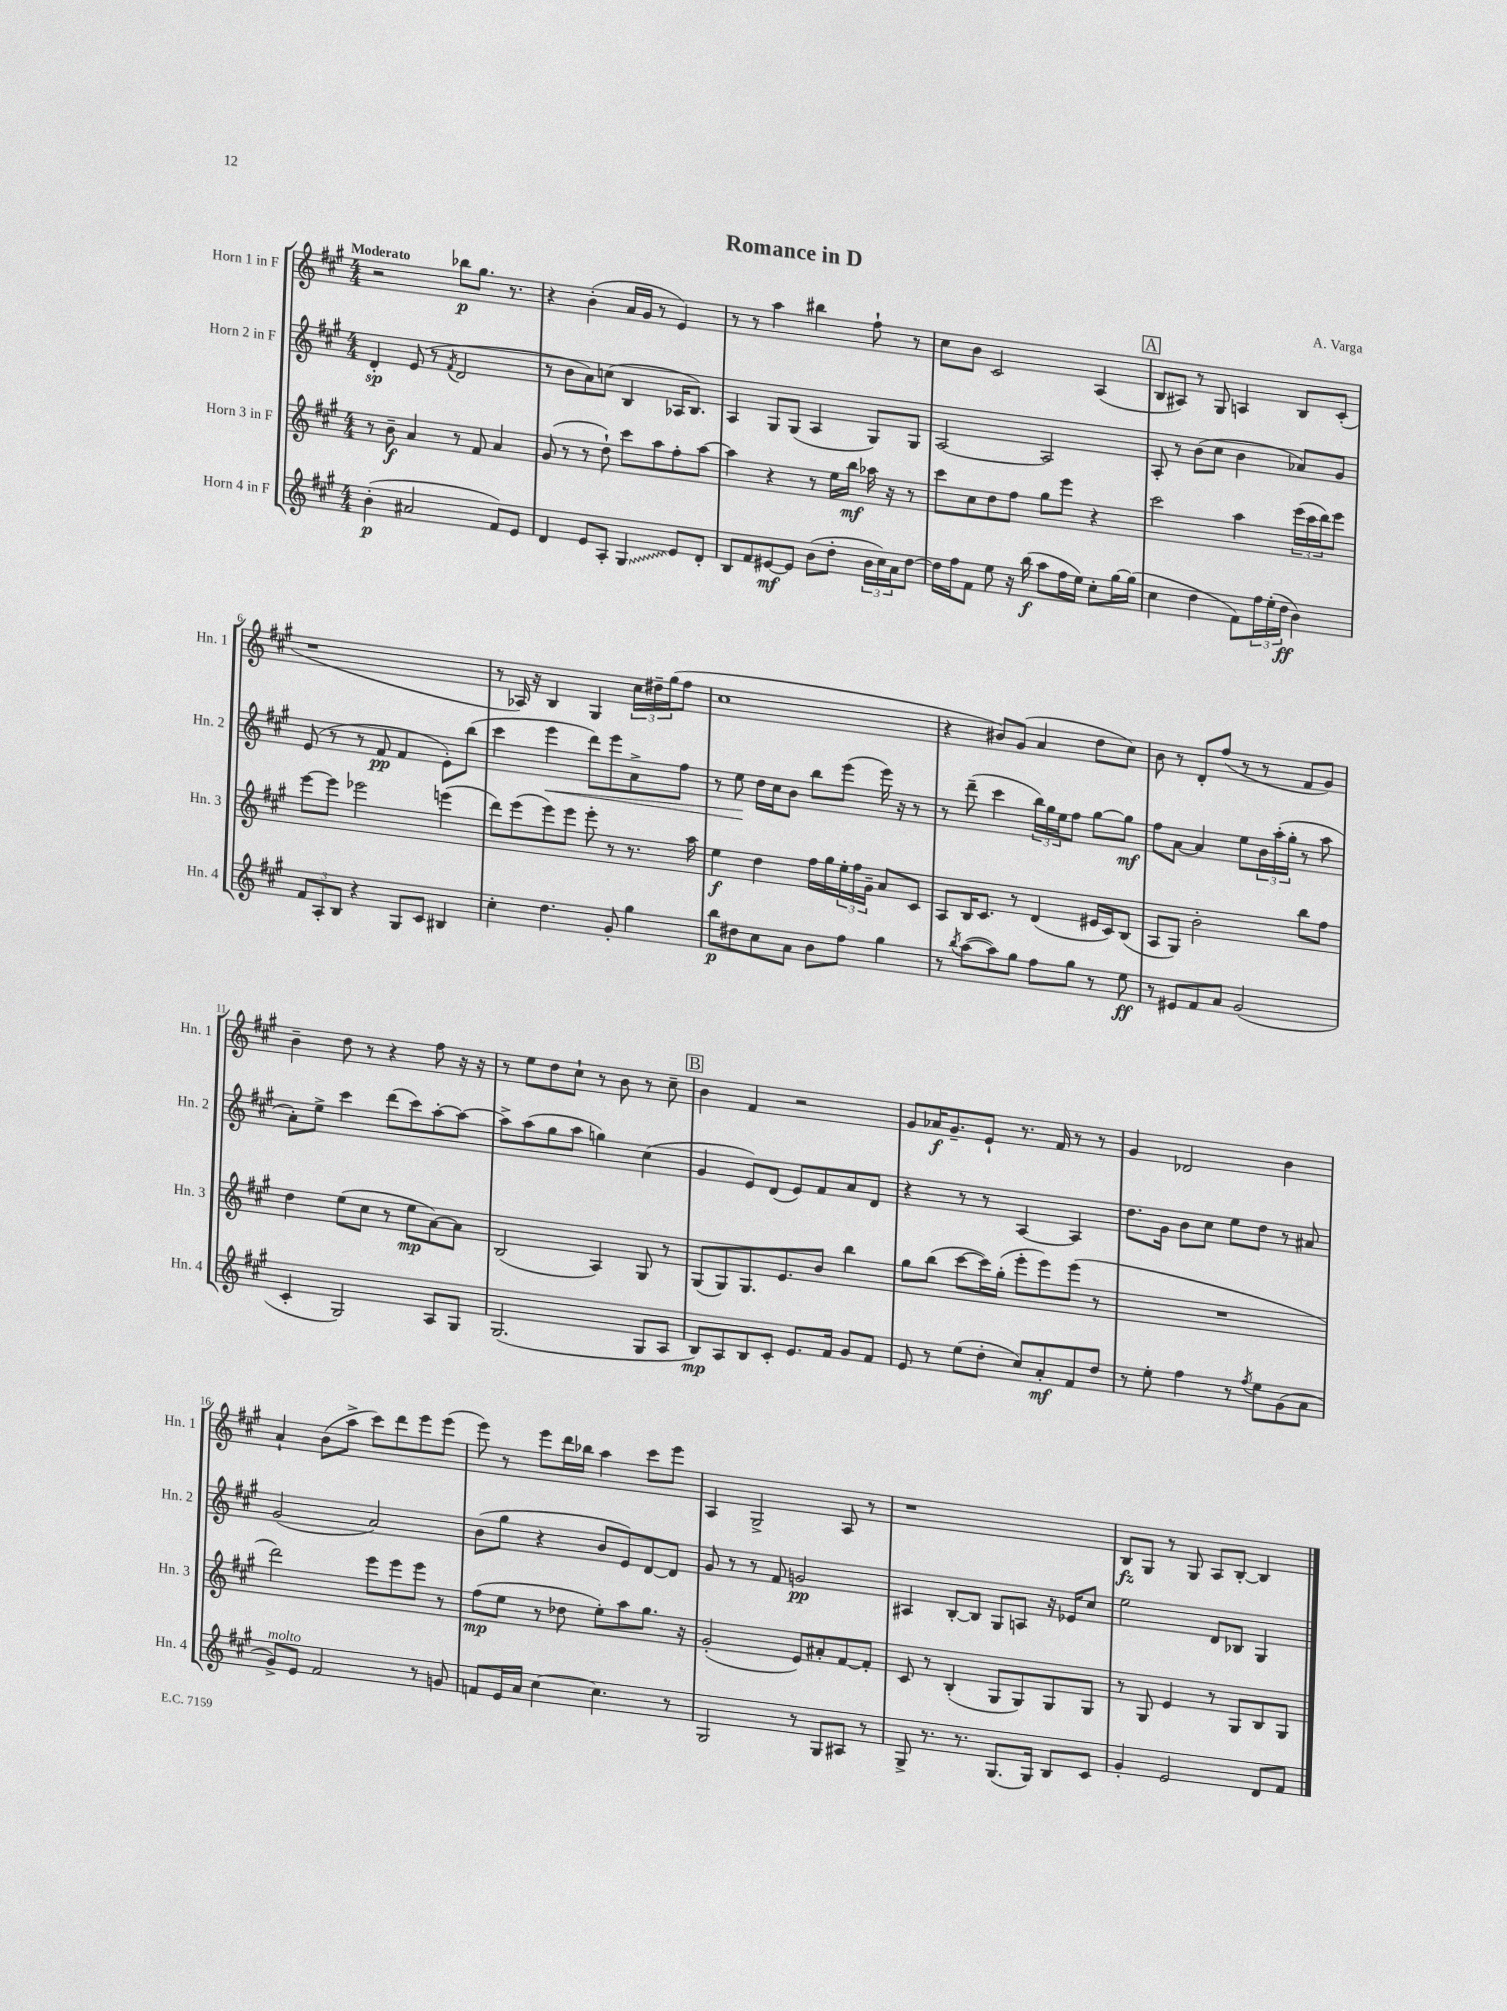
\header { title = "Romance in D" composer = "A. Varga" }
<<
\new StaffGroup <<
\new Staff = "s0" \with { instrumentName = "Horn 1 in F" shortInstrumentName = "Hn. 1" } {
    \clef treble \key a \major \numericTimeSignature \time 4/4 \tempo "Moderato"
    r2 bes''8\p gis''8. r8. |
    r4 b'4-.( a'16 gis'16 r8 e'4) |
    r8 r8 a''4 bis''4 fis''8-! r8 |
    cis''8 b'8 cis'2 a4( |
    \mark \markup { \box "A" } b8 ais8) r8 gis8 a4 b8 cis'8-.( |
    r1 |
    r8 aes16) r16 b4 gis4 \tuplet 3/2 { cis''16 dis''16-- gis''16( } fis''8 |
    cis''1 |
    r4 bis'8) gis'8( a'4 d''8 cis''8) |
    b'8 r8 d'8-. fis''8( r8 r8 fis'8 gis'8) |
    b'4-- d''8 r8 r4 fis''8 r16 r16 |
    r8 e''8 d''8 cis''8-! r8 b'8 r8 cis''8-- |
    \mark \markup { \box "B" } b'4 fis'4 r2 |
    gis'8 aes'16\f gis'8.-- e'8-! r8. fis'16 r8 r8 |
    gis'4 des'2 b'4 |
    a'4-! b'8( a''8-> cis'''8) d'''8 e'''8 e'''8( |
    e'''8) r8 e'''8 d'''16 bes''16 a''4 cis'''8 e'''8 |
    a4 gis2-> a8 r8 |
    r1 |
    b8\fz gis8 r8 gis8 a8 b8~-. b4 \bar "|." |
}
\new Staff = "s1" \with { instrumentName = "Horn 2 in F" shortInstrumentName = "Hn. 2" } {
    \clef treble \key a \major \numericTimeSignature \time 4/4
    d'4-.\sp e'8( r8 \acciaccatura { fis'8 } d'2 |
    r8 b'8 a'8) c''8( b4 aes16 b8.) |
    a4 gis8 gis8( a4 gis8) gis8 |
    a2~ a2 |
    \mark \markup { \box "A" } a8-. r8 b'8( cis''8 b'4 aes'8) gis'8 |
    e'8( r8 r8 fis'8\pp fis'4 e'8-.) b''8( |
    cis'''4 e'''4\< d'''8) e'''8 a'8-> fis''8 |
    r8 e''8\! d''16 cis''16 b'8 b''8 e'''8( e'''16) r16 r8 |
    r8 d'''8--( cis'''4 \tuplet 3/2 { b''16) gis''16 e''16 } fis''8 gis''8~ gis''8\mf |
    fis''8 a'8~ a'4 e''8 \tuplet 3/2 { b'16 a''16-.( gis''16-. } r8 a''8 |
    a'8-.) e''8-> cis'''4 d'''8( cis'''8) a''8~-. a''8~ |
    a''8-> a''8( gis''8 a''8 g''4) cis''4( |
    \mark \markup { \box "B" } gis'4 e'8) d'8( e'8) fis'8 a'8 d'8 |
    r4 r8 r8 a4~ a4 |
    d''8. gis'16 b'8 cis''8 e''8 d''8 r8 ais'8 |
    gis'2( a'2) |
    b'8( gis''8 r4 b'8 e'8) d'8~ d'8 |
    gis'8 r8 r8 fis'8 g'2\pp |
    ais4 b8~-. b8 gis8 a8 r16 ees'16 cis''8 |
    e''2 d'8 bes8 gis4 \bar "|." |
}
\new Staff = "s2" \with { instrumentName = "Horn 3 in F" shortInstrumentName = "Hn. 3" } {
    \clef treble \key a \major \numericTimeSignature \time 4/4
    r8 b'8--\f a'4 r8 fis'8 a'4 |
    gis'8( r8 r8 d''8-!) cis'''8 a''8 fis''8-. a''8~ |
    a''4 r4 r8 e''16 b''16\mf aes''16 r16 r8 |
    cis'''8 cis''8 d''8 fis''8 gis''8 e'''8 r4 |
    \mark \markup { \box "A" } cis'''2 a''4 \tuplet 3/2 { e'''16( cis'''16 d'''16) } e'''8 |
    e'''8~ e'''8 ees'''2 e'''4( |
    d'''8) e'''8( e'''8) e'''8 e'''8-. r8 r8. a''16 |
    e''4\f d''4 fis''16 gis''16 \tuplet 3/2 { e''16-. fis''16 gis'16-- } a'8 cis'8 |
    a8 b16 cis'8. r8 d'4( eis'16 cis'16) b8( |
    a8 gis8) b'2-. b''8 fis''8 |
    d''4 e''8( cis''8 r8 e''8\mp a'8~) a'8 |
    b2( a4) gis8 r8 |
    \mark \markup { \box "B" } gis8( gis8) gis8. e'8. b'8 b''4 |
    gis''8 b''8( cis'''8~ cis'''16) gis''16-.( e'''8-. e'''8) e'''8( r8 |
    R1 |
    d'''2) e'''8 e'''8 e'''8 r8 |
    fis''8\mp( e''8 r8 des''8 e''8-.) a''8 gis''8. r16 |
    gis'2-.( e'8) ais'8-. fis'8~ fis'8-. |
    cis'8 r8 b4-.( gis8 gis8) gis8 gis8 |
    r8 gis8 e'4 r8 gis8 b8 gis8 \bar "|." |
}
\new Staff = "s3" \with { instrumentName = "Horn 4 in F" shortInstrumentName = "Hn. 4" } {
    \clef treble \key a \major \numericTimeSignature \time 4/4
    b'4-.\p( ais'2 fis'8) e'8 |
    d'4 e'8 a8-. \once \override Glissando.style = #'zigzag gis4\glissando e'8 d'8-. |
    b8 fis'8 eis'8~\mf eis'8 b'8( d''8-. \tuplet 3/2 { b'16 cis''16) a'16 } d''8~ |
    d''16 fis''16 fis'8 e''8 r16 b''16\f( a''8 fis''16 e''16) cis''8-. gis''16~ gis''16( |
    \mark \markup { \box "A" } cis''4 d''4 fis'8) \tuplet 3/2 { fis''16 e''16-.( d''16\ff } b'4) |
    \tuplet 3/2 { fis'8 a8-. b8 } r4 gis8 cis'8 bis4 |
    cis''4-. d''4. gis'8-. gis''4 |
    b''8\p dis''8 cis''8 a'8 b'8 fis''8 gis''4 |
    r8 \acciaccatura { b''8 } a''8~( a''8) gis''8 fis''8 gis''8 r8 e''8\ff |
    r8 eis'8 fis'8 a'8 gis'2( |
    cis'4-. gis2) a8 gis8 |
    gis2.( gis8 a8 |
    \mark \markup { \box "B" } b8\mp) a8 b8 cis'8-. e'8. fis'16 gis'8 fis'8 |
    e'8 r8 e''8( d''8-. cis''8) a'8-.\mf fis'8 d''8 |
    r8 e''8-. fis''4 r8 \acciaccatura { fis''8 } e''8 gis'8( a'8 |
    gis'8->^\markup { \italic "molto" }) e'8 fis'2 r8 g'8 |
    f'8 e'16 a'16 cis''4~ cis''4. r8 |
    gis2 r8 gis8 ais8 r8 |
    gis8-> r8. r8. gis8.( gis16) b8 cis'8 |
    gis'4-. e'2 d'8 fis'8 \bar "|." |
}
>>
>>
